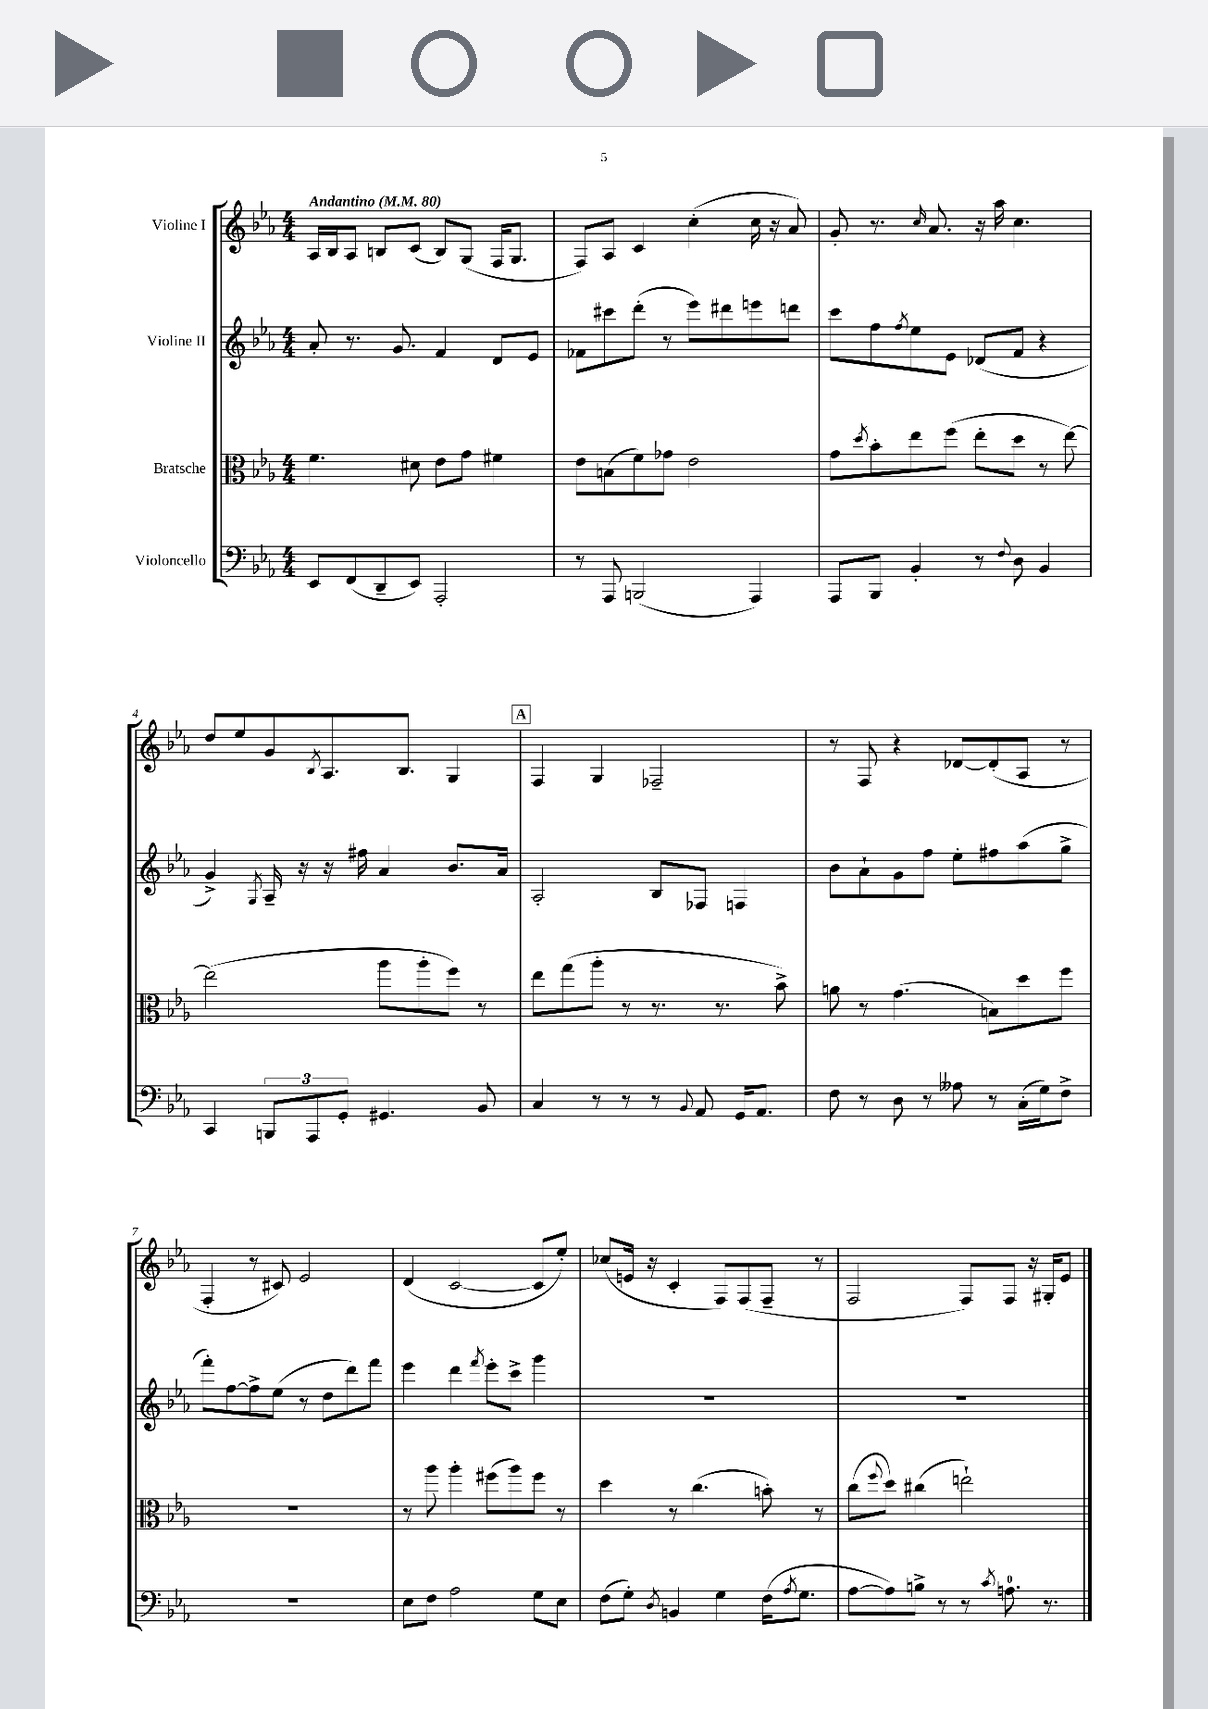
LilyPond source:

<<
\new StaffGroup <<
\new Staff = "s0" \with { instrumentName = "Violine I" } {
    \clef treble \key ees \major \numericTimeSignature \time 4/4 \tempo "Andantino" 4 = 80
    aes16 bes16 aes8 b8 c'8( b8) g8( f16 g8. |
    f8) aes8 c'4 c''4-.( c''16 r16 aes'8) |
    g'8-. r8. \grace { c''16 } aes'8. r16 aes''16 c''4. |
    d''8 ees''8 g'8 \acciaccatura { bes8 } aes8. bes8. g4 |
    \mark \markup { \box "A" } f4 g4 fes2-- |
    r8 f8 r4 des'8~ des'8-.( aes8 r8 |
    f4-. r8 cis'8) ees'2 |
    d'4( c'2~ c'8 ees''8-.) |
    ces''8( e'16 r16 c'4-. f8) f8( f8-- r8 |
    f2 f8) f8 r16 gis16-. ees'8 \bar "|." |
}
\new Staff = "s1" \with { instrumentName = "Violine II" } {
    \clef treble \key ees \major \numericTimeSignature \time 4/4
    aes'8-. r8. g'8. f'4 d'8 ees'8 |
    fes'8 cis'''8 d'''8-.( r8 ees'''8) dis'''8 e'''8 d'''8 |
    c'''8 f''8 \acciaccatura { f''8 } ees''8 ees'8 des'8( f'8 r4 |
    g'4->) \acciaccatura { g8 } aes16-- r16 r16 fis''16 aes'4 bes'8. aes'16 |
    \mark \markup { \box "A" } aes2-. bes8 fes8 f4 |
    bes'8 aes'8-! g'8 f''8 ees''8-. fis''8 aes''8( g''8-> |
    f'''8-.) f''8~ f''8-> ees''8( r8 d''8 d'''8) f'''8 |
    ees'''4 d'''4 \acciaccatura { f'''8 } ees'''8-. c'''8-> g'''4 |
    R1 |
    R1 \bar "|." |
}
\new Staff = "s2" \with { instrumentName = "Bratsche" } {
    \clef alto \key ees \major \numericTimeSignature \time 4/4
    f'4. dis'8 ees'8 g'8 fis'4 |
    ees'8 b8( f'8) ges'8 ees'2 |
    g'8 \acciaccatura { d''8 } bes'8-. ees''8 f''8( ees''8-. d''8 r8 ees''8~) |
    ees''2( aes''8 aes''8-. f''8) r8 |
    \mark \markup { \box "A" } ees''8 g''8( aes''8-. r8 r8. r8. bes'8->) |
    a'8 r8 g'4.( b8) d''8 f''8 |
    R1 |
    r8 aes''8 aes''4-. fis''8( aes''8) fis''8 r8 |
    d''4 r8 c''4.( b'8-.) r8 |
    c''8( \appoggiatura { f''8 } d''8) cis''4( e''2-!) \bar "|." |
}
\new Staff = "s3" \with { instrumentName = "Violoncello" } {
    \clef bass \key ees \major \numericTimeSignature \time 4/4
    ees,8 f,8( d,8-- ees,8) aes,,2-. |
    r8 aes,,8 b,,2( aes,,4) |
    aes,,8 bes,,8 bes,4-. r8 \appoggiatura { f8 } d8 bes,4 |
    c,4 \tuplet 3/2 { b,,8 aes,,8 g,8-. } gis,4. bes,8 |
    \mark \markup { \box "A" } c4 r8 r8 r8 \appoggiatura { bes,8 } aes,8 g,16 aes,8. |
    f8 r8 d8 r8 aeses8 r8 c16-.( g16) f8-> |
    R1 |
    ees8 f8 aes2 g8 ees8 |
    f8( g8-.) \acciaccatura { d8 } b,4 g4 f16( \acciaccatura { aes8 } g8. |
    aes8~ aes8) b8-> r8 r8 \acciaccatura { c'8 } a8.-0 r8. \bar "|." |
}
>>
>>
